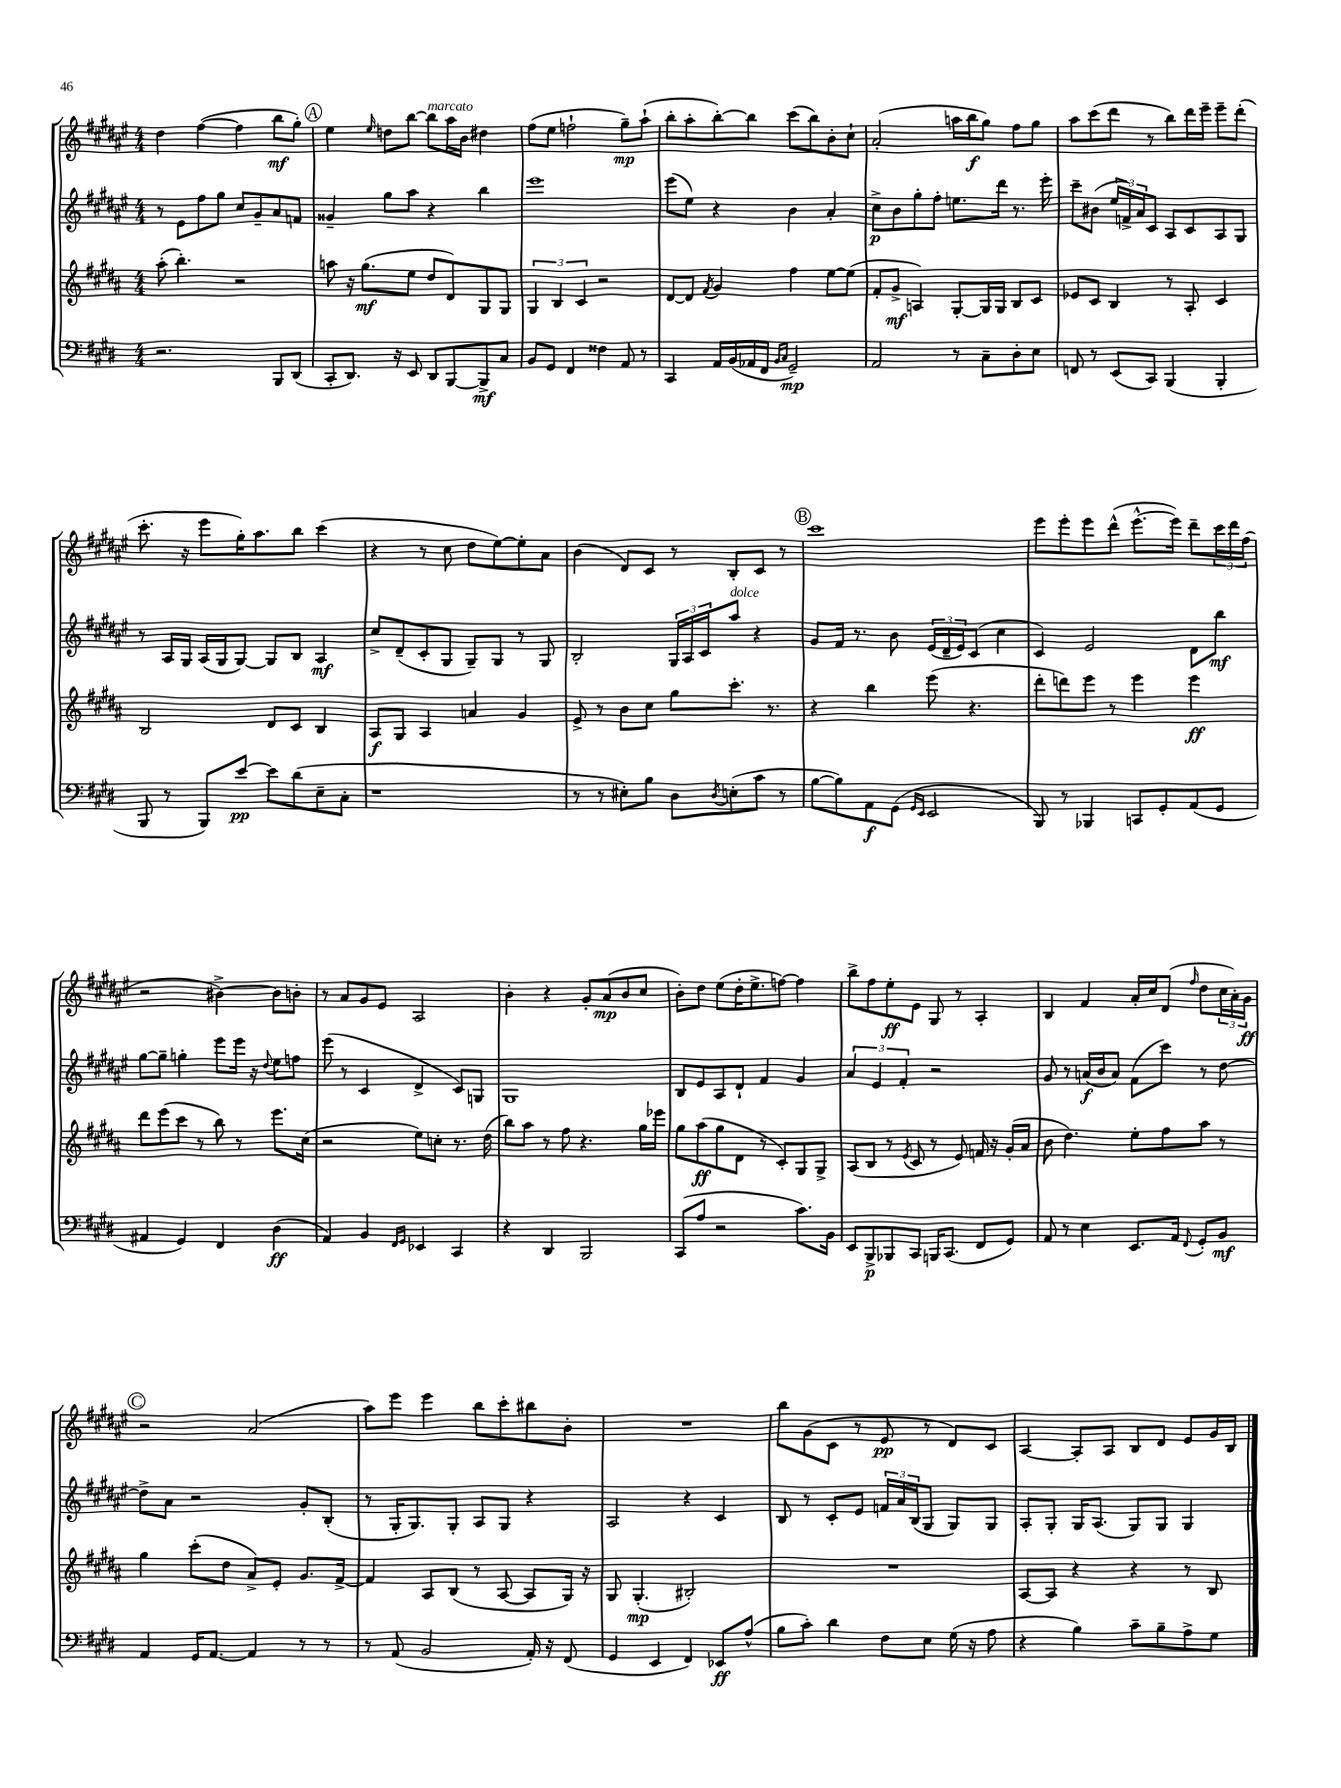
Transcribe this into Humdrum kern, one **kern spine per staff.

**kern	**kern	**kern	**kern
*staff4	*staff3	*staff2	*staff1
*clefF4	*clefG2	*clefG2	*clefG2
*k[f#c#g#d#]	*k[f#c#g#d#a#]	*k[f#c#g#d#a#e#]	*k[f#c#g#d#a#e#]
*M4/4	*M4/4	*M4/4	*M4/4
2.r	(8aa#'	8r	4dd#
.	4.bb')	8e#	.
.	.	8ff#	([4ff#
.	.	8gg#	.
.	2r	8cc#	4ff#]
.	.	8g#~	.
8BBB	.	8a#	8bb
(8DD#	.	8f	8gg#')
=	=	=	=
8CC#'	8aa	4g##~	4ee#
8.DD#)	16r	.	.
.	(8.gg#	.	.
.	.	.	16qqee#
.	.	8gg#	8dd
16r	.	.	.
8EE	8ee	8aa#	[8bb
8DD#	8dd#	4r	8bb]
[8BBB	8d#)	.	16aa#
.	.	.	16b
8BBB^]	8G#	4bb	4dd#
8C#	8G#	.	.
=	=	=	=
8BB	6G#	1eee#	(8ff#
8GG#	.	.	8ee#
.	6B	.	.
4FF#	.	.	2ff`
.	6c#	.	.
4F##	2r	.	.
8AA	.	.	8gg#~)
8r	.	.	(8aa#`
=	=	=	=
4CC#	[8d#	(8eee#	8bb'
.	8d#]	8ee#)	8aa#'
.	8qf#	.	.
16AA	4g#	4r	[8bb')
(16BB	.	.	.
16AA-	.	.	8bb]
16FF#	.	.	.
16qqBB	.	.	.
16qqC#	.	.	.
2GG#~)	4ff#	4b	(8ccc#
.	.	.	8bb)
.	[8ee	4a#'	8b'
.	(8ee]	.	8cc#`
=	=	=	=
2AA	8f#'	8cc#^	(2a#'
.	8g#^	8b	.
.	4A)	8gg#'	.
.	.	8ff#'	.
8r	[8G#'	8.ee	16aa
.	.	.	16bb
8C#~	16G#]	.	8gg#)
.	16G#	16ddd#	.
8D#'	8B	8.r	8ff#
8E	8c#	.	8gg#
.	.	16eee#'	.
=	=	=	=
8FF	8e-	8ccc#~	8aa#
8r	8c#	(8b#	(8ccc#
(8EE	4B	24ee#	8ddd#
.	.	24f^)	.
.	.	24a#	.
8CC#)	.	8c#	8r
(4BBB	8r	8A#	8bb)
.	8A#'	8c#	16ddd#
.	.	.	16eee#~
4BBB'	4c#	8A#	8eee#~
.	.	8G#	(8ddd#'
=	=	=	=
8BBB	2B	8r	8.ccc#'
8r	.	16A#	.
.	.	16G#	16r
8BBB)	.	(16A#	8eee#
.	.	16G#	.
[8e	.	[8G#)	16gg#')
.	.	.	8.aa#
8e]	8d#	8G#]	.
(8d#	8c#	8B	8bb
8E~	4B	4A#	(4ccc#
8C#'	.	.	.
=	=	=	=
1r	8A#	8cc#^	4r
.	8G#	(8d#~	.
.	4A#	8c#'	8r
.	.	8G#	8cc#
.	4a	8G#~)	8dd#
.	.	8G#	[8ee#)
.	4g#	8r	8ee#']
.	.	8G#	8a#
=	=	=	=
8r	8e^	2B'	(4b
8r	8r	.	.
8E#')	8b	.	8d#)
8B	8cc#	.	8c#
8D#	8gg#	24G#	8r
.	.	24A#	.
.	.	24c#	.
8qD#	.	.	.
(8E'	8.ccc#'	8aa#	8B'
8c#	.	4r	8c#
.	8.r	.	.
8r	.	.	8r
=	=	=	=
[8B	4r	8g#	1ccc#
8B])	.	16f#	.
.	.	8.r	.
8AA	4bb	.	.
(8GG#	.	8b	.
16qqGG#	.	.	.
16qqEE	.	.	.
2EE	(8eee	(24e#	.
.	.	24d#~	.
.	.	24e#)	.
.	4.r	(8c#	.
.	.	4cc#	.
=	=	=	=
8BBB)	8ddd#'	4c#)	8eee#
8r	8ddd)	.	8eee#'
4BBB-	8eee	2e#	8eee#
.	8r	.	(8ddd#^^
8CC	4eee	.	[8.eee#^^
8GG#'	.	.	.
.	.	.	16eee#])
(8AA	4eee	8d#	8ddd#~
8GG#	.	8bb	24ccc#
.	.	.	24ddd#
.	.	.	(24ff#
=	=	=	=
4AA#	8ddd#	[8gg#	2r
.	(8eee	8gg#~]	.
4GG#)	8ccc#	4gg'	.
.	8r	.	.
4FF#	8bb)	8eee#	[4b#^)
.	8r	16eee#	.
.	.	16r	.
.	.	8qqdd#	.
(4D#	8.eee	8ee#	8b#]
.	.	8ff	8b'
.	(16cc#	.	.
=	=	=	=
4AA)	2r	(8eee#	8r
.	.	8r	8a#
4BB	.	4c#	8g#
.	.	.	8e#
16qqFF#	.	.	.
16qqGG#	.	.	.
4EE-	8ee)	4d#^	2A#
.	8cc'	.	.
4CC#	8.r	8c#)	.
.	.	8G	.
.	(16dd#	.	.
=	=	=	=
4r	8bb)	1G#	4b'
.	8aa#	.	.
4DD#	8r	.	4r
.	8ff#	.	.
2BBB	4.r	.	8g#'
.	.	.	(8a#
.	.	.	8b
.	16gg#	.	8cc#
.	16eee-	.	.
=	=	=	=
(8CC#	8gg#	8B	8b')
8A	(8aa#	8e#	8dd#
2r	8gg#	8A#	(8ee#
.	8d#	8d#`	16dd#'
.	.	.	8.ee#^
.	8r	4f#	.
.	8c#')	.	[8ff)
8.c#)	8G#	4g#	4ff]
.	8G#^	.	.
16BB	.	.	.
=	=	=	=
8EE	(8A#	6a#	8bb^
8BBB^	8B	.	8ff#
.	.	6e#	.
8BBB-	8r	.	8ee#'
.	.	6f#'	.
.	8qe	.	.
8CC#	8c#	.	8e#
16BBB	8r	2r	8G#
(8.CC#	.	.	.
.	8e)	.	8r
8FF#	16f	.	4A#'
.	16r	.	.
8GG#)	(16g#'	.	.
.	16a#	.	.
=	=	=	=
8AA	8b	8g#	4B
8r	4.dd#)	8r	.
4E	.	(16a	4f#
.	.	16b	.
.	.	8a)	.
8.EE	8ee'	(8f#	16a#'
.	.	.	16cc#
.	8ff#	8ccc#)	(8d#
16AA	.	.	.
8qqFF#	.	.	16qqff#
8GG#'	8aa#	8r	8dd#
8BB	8r	[8dd#	24cc#
.	.	.	24a#')
.	.	.	24g#
=	=	=	=
4AA	4gg#	8dd#^]	2r
.	.	8a#	.
16GG#	(8ccc#'	2r	.
[8.AA	.	.	.
.	8dd#	.	.
4AA]	8a#^)	.	(2a#
.	8e'	.	.
8r	8.g#	8g#'	.
8r	.	(8B'	.
.	[16f#^	.	.
=	=	=	=
8r	4f#]	8r	8aa#)
(8AA	.	16G#'	8eee#
.	.	8.G#)	.
2BB	8A#	.	4eee#
.	(8B	8G#'	.
.	8r	8A#	8bb
.	[8A#	8G#	8ccc#'
16AA')	8A#]	4r	8bb#
16r	.	.	.
(8FF#	16G#)	.	8b'
.	16r	.	.
=	=	=	=
4GG#	8G#	2A#	1r
.	(4.G#'	.	.
4EE	.	.	.
4FF#)	2B#')	4r	.
8EE-	.	4c#	.
(8A^^	.	.	.
=	=	=	=
8B	1r	8B	8bb
8c#')	.	8r	(8g#
4d#	.	8c#'	8c#
.	.	8e#	8r
8F#	.	24f	8e#
.	.	24a#	.
.	.	(24B	.
8E	.	8G#	8r
(16G#	.	8G#)	8d#)
16r	.	.	.
8A	.	8G#	8c#
=	=	=	=
4r	[8A#	8A#'	[4A#
.	8A#]	8G#'	.
4B)	4r	16G#	8A#']
.	.	(8.A#	.
.	.	.	8A#
8c#~	4r	8G#)	8B
8B~	.	8G#	8d#
8A^	8r	4G#	8e#
8G#	8B	.	16g#
.	.	.	16B
==	==	==	==
*-	*-	*-	*-
